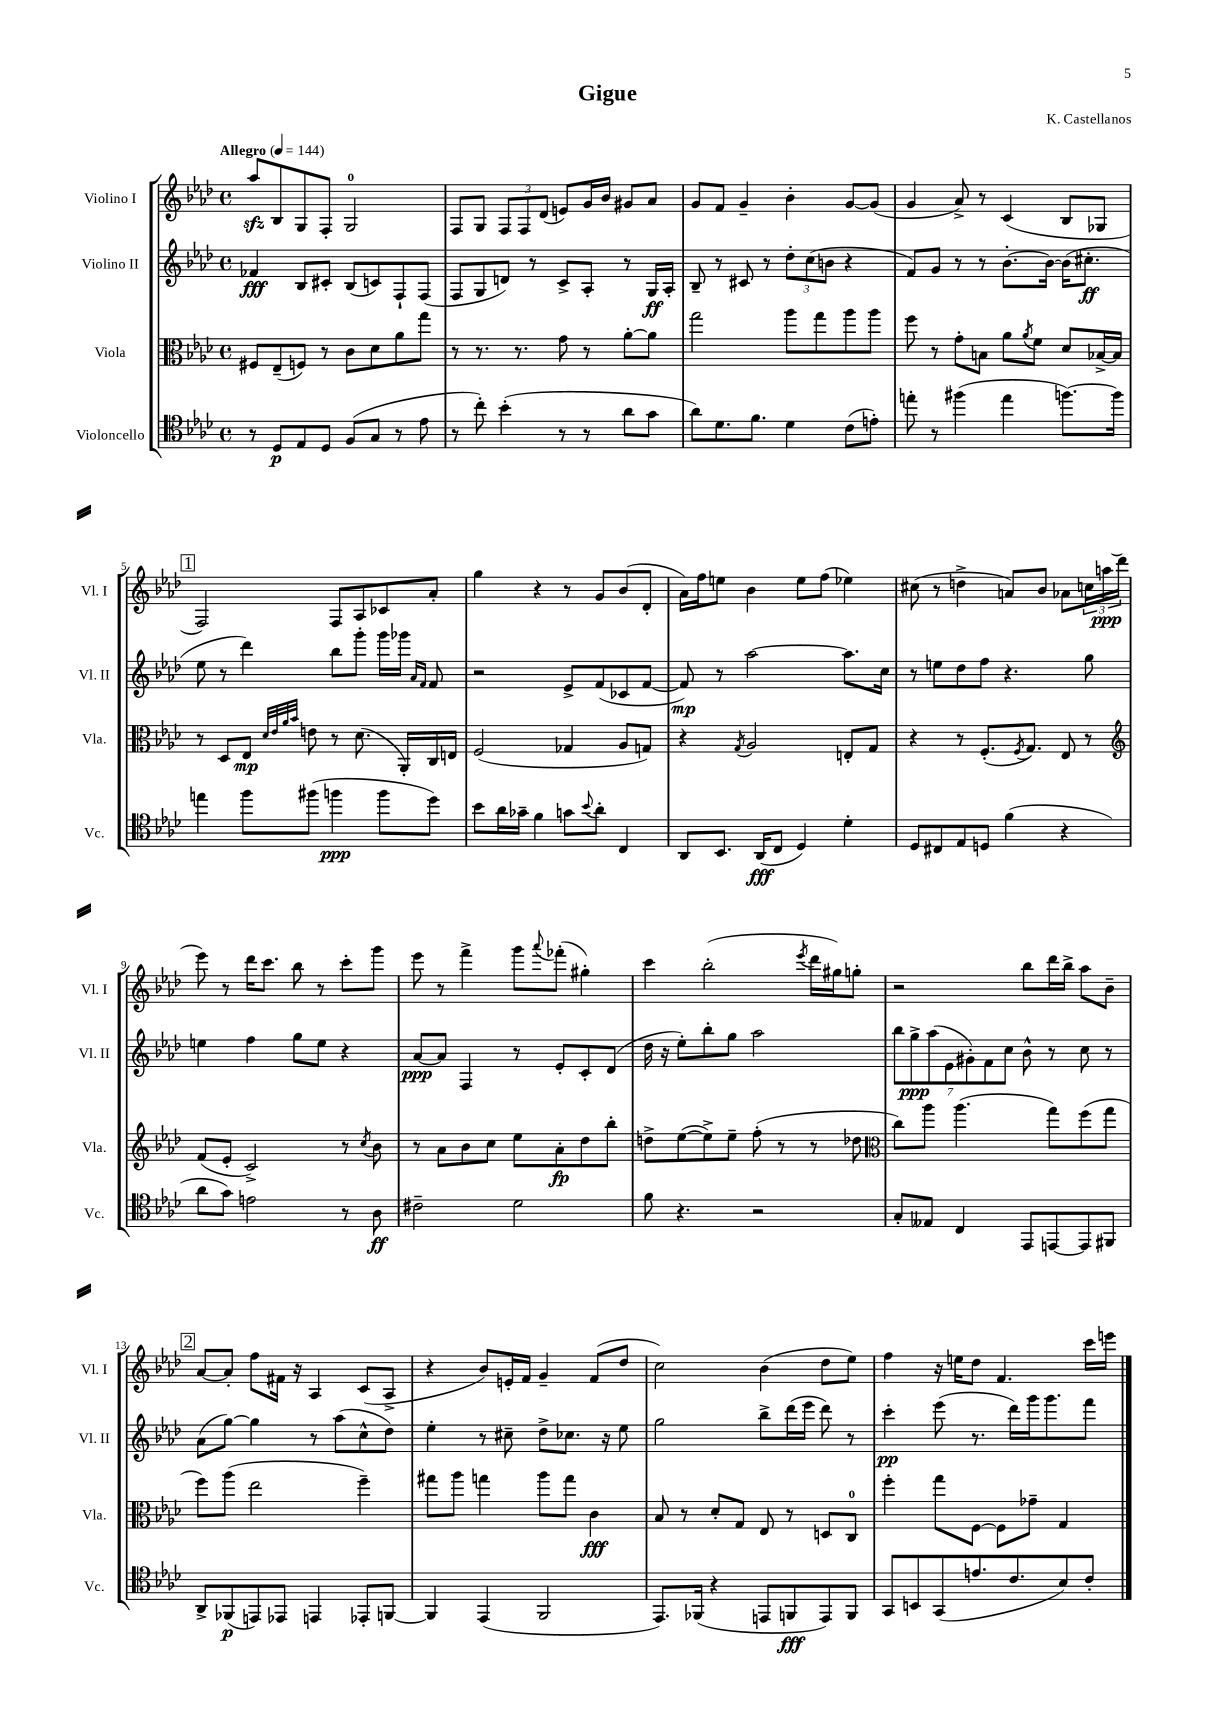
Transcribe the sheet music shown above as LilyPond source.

\header { title = "Gigue" composer = "K. Castellanos" }
<<
\new StaffGroup <<
\new Staff = "s0" \with { instrumentName = "Violino I" shortInstrumentName = "Vl. I" } {
    \clef treble \key aes \major \defaultTimeSignature \time 4/4 \tempo "Allegro" 4 = 144
    aes''8\sfz bes8 g8 f8-. g2-0 |
    f8 g8 \tuplet 3/2 { f8 f8 des'8( } e'8) g'16 bes'16 gis'8 aes'8 |
    g'8 f'8 g'4-- bes'4-. g'8~ g'8( |
    g'4 aes'8->) r8 c'4( bes8 ges8 |
    \mark \markup { \box "1" } f2) f8 aes8 ces'8 aes'8-. |
    g''4 r4 r8 g'8 bes'8( des'8-. |
    aes'16) f''16 e''8 bes'4 e''8 f''8( ees''4) |
    cis''8( r8 d''4-> a'8) bes'8 aes'8 \tuplet 3/2 { c''16 a''16\ppp des'''16( } |
    ees'''8) r8 des'''16 c'''8. bes''8 r8 c'''8-. g'''8 |
    ees'''8 r8 f'''4-> g'''8 \appoggiatura { aes'''8 } fes'''8-.( gis''4-.) |
    c'''4 bes''2-.( \acciaccatura { ees'''8 } des'''16 gis''16) g''8-. |
    r2 bes''8 des'''16 bes''16-> aes''8 bes'8-- |
    \mark \markup { \box "2" } aes'8~ aes'8-. f''8 fis'16 r16 aes4 c'8( aes8-> |
    r4 bes'8) e'16-. f'16 g'4-- f'8( des''8 |
    c''2) bes'4( des''8 ees''8) |
    f''4 r16 e''16 des''8 f'4. c'''16 e'''16 \bar "|." |
}
\new Staff = "s1" \with { instrumentName = "Violino II" shortInstrumentName = "Vl. II" } {
    \clef treble \key aes \major \defaultTimeSignature \time 4/4
    fes'4\fff bes8 cis'8-. bes8( c'8) f8-! f8( |
    f8 g8 d'8) r8 c'8-> aes8-. r8 g16\ff aes16-. |
    bes8-- r8 cis'8 r8 \tuplet 3/2 { des''8-. c''8( b'8 } r4 |
    f'8) g'8 r8 r8 bes'8.~-. bes'16~ bes'16( cis''8.-.\ff |
    \mark \markup { \box "1" } ees''8 r8 des'''4) bes''8 g'''8-. g'''16 ges'''16 \grace { aes'16 f'16 } f'8 |
    r2 ees'8-> f'8( ces'8 f'8~ |
    f'8\mp) r8 aes''2~ aes''8. c''16 |
    r8 e''8 des''8 f''8 r4. g''8 |
    e''4 f''4 g''8 e''8 r4 |
    aes'8~\ppp aes'8 f4 r8 ees'8-. c'8-. des'8( |
    des''16 r16 ees''8-.) bes''8-. g''8 aes''2 |
    \tuplet 7/4 { bes''8 g''8->\ppp aes''8( ees'8 gis'8-.) f'8 c''8 } bes'8-^ r8 c''8 r8 |
    \mark \markup { \box "2" } aes'8( g''8~) g''4 r8 aes''8( c''8-^ des''8) |
    ees''4-. r8 cis''8-- des''8-> ces''8. r16 ees''8 |
    g''2 bes''8-> des'''16( ees'''16 des'''8) r8 |
    c'''4-.\pp ees'''8( r8. des'''16) g'''16 g'''8. f'''8 \bar "|." |
}
\new Staff = "s2" \with { instrumentName = "Viola" shortInstrumentName = "Vla." } {
    \clef alto \key aes \major \defaultTimeSignature \time 4/4
    fis8 ees8--( f8) r8 c'8 des'8 aes'8 g''8 |
    r8 r8. r8. g'8 r8 aes'8~-. aes'8 |
    g''2 aes''8 g''8 aes''8 aes''8 |
    f''8 r8 g'8-. b8 aes'8 \acciaccatura { aes'8 } f'8 des'8 bes16~-> bes16 |
    \mark \markup { \box "1" } r8 des8 ees8\mp \grace { des'32 ees'32 aes'32 bes'32 } e'8 r8 des'8.( aes,16-.) c16 e16 |
    f2( ges4 aes8 g8) |
    r4 \acciaccatura { g8 } aes2 e8-. g8 |
    r4 r8 f8.-.( \acciaccatura { f8 } g8.) ees8 r8 |
    \clef treble f'8( ees'8-. c'2->) r8 \acciaccatura { c''8 } bes'8 |
    r8 aes'8 bes'8 c''8 ees''8 aes'8-.\fp des''8 bes''8-. |
    d''8-> ees''8~( ees''8->) ees''8-- f''8-.( r8 r8 des''8 |
    \clef alto c''8) aes''8 aes''4.( g''8) f''8( g''8 |
    \mark \markup { \box "2" } f''8) aes''8( ees''2 f''4--) |
    gis''8 aes''8 g''4 aes''8 g''8 c'4\fff |
    bes8 r8 des'8-. g8 ees8 r8 d8 c8-0 |
    f''4-. g''8 f8~ f8 ges'8-- g4 \bar "|." |
}
\new Staff = "s3" \with { instrumentName = "Violoncello" shortInstrumentName = "Vc." } {
    \clef tenor \key aes \major \defaultTimeSignature \time 4/4
    r8 des8\p ees8 des8 f8( g8 r8 ees'8 |
    r8 c''8-.) bes'4-.( r8 r8 aes'8 g'8 |
    aes'8) des'8. f'8. des'4 c'8( e'8-.) |
    e''8-. r8 fis''4( e''4 f''8.~) f''16 |
    \mark \markup { \box "1" } e''4 f''8 fis''8( f''4\ppp f''8 des''8) |
    bes'8 aes'16 ges'16-- f'4 g'8 \appoggiatura { bes'8 } aes'8-. c4 |
    aes,8 bes,8. aes,16\fff( c8 des4) des'4-. |
    des8 cis8 ees8 d8 f'4( r4 |
    aes'8 g'8) e'2 r8 aes8\ff |
    cis'2-- des'2 |
    f'8 r4. r2 |
    g8-. eeses8 c4 ees,8 e,8~ e,8 fis,8 |
    \mark \markup { \box "2" } aes,8-> fes,8\p( e,8) ees,8 e,4 ees,8-. f,8~ |
    f,4 ees,4( f,2 |
    ees,8.) fes,16( r4 e,8 f,8\fff e,8) f,8 |
    g,8 b,8 g,8( e'8. c'8. bes8) c'8-. \bar "|." |
}
>>
>>
